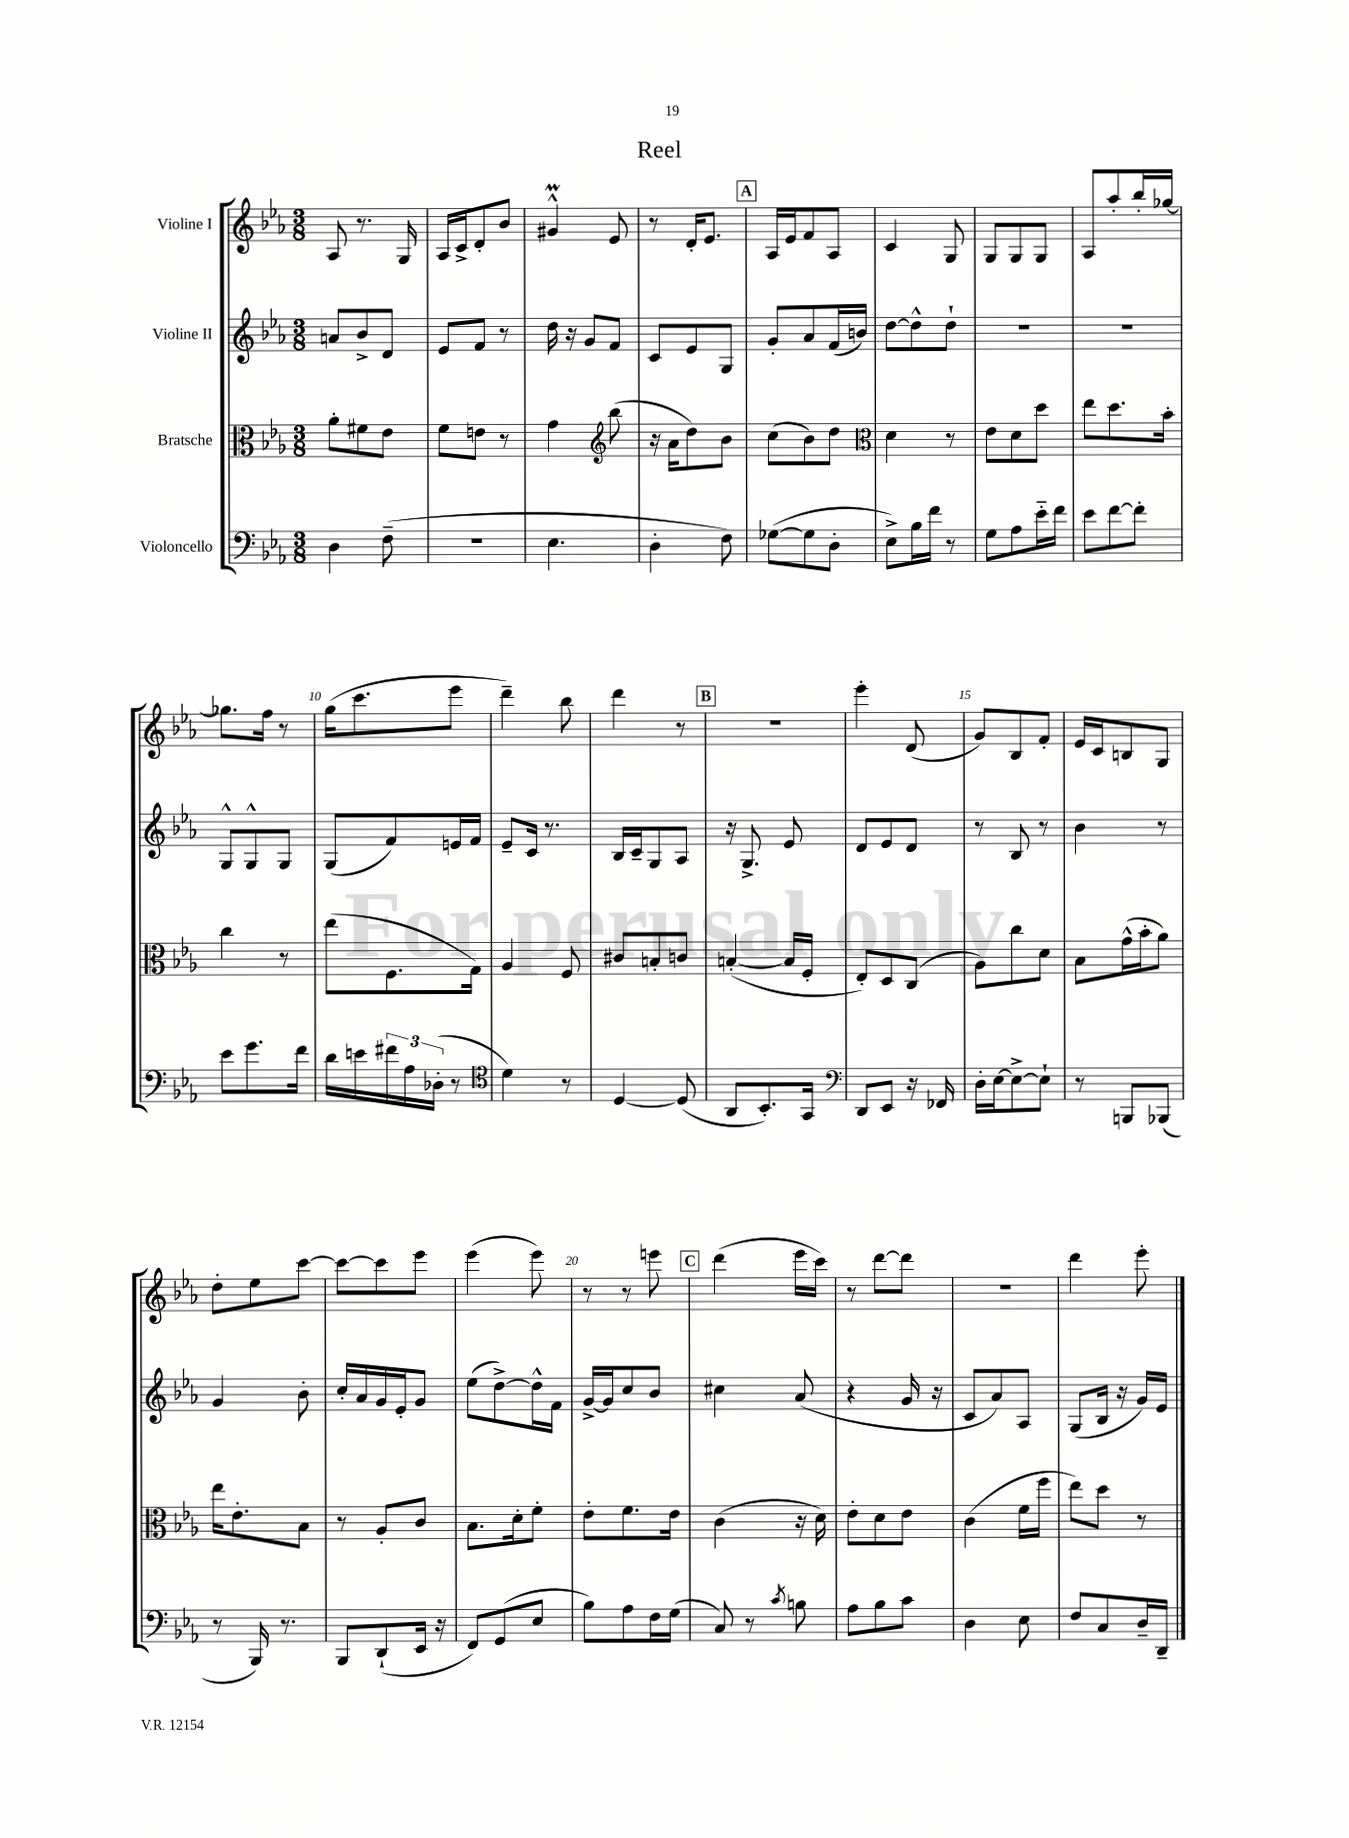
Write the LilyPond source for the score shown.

\header { title = "Reel" }
<<
\new StaffGroup <<
\new Staff = "s0" \with { instrumentName = "Violine I" } {
    \clef treble \key ees \major \numericTimeSignature \time 3/8
    aes8 r8. g16 |
    aes16 c'16-> d'8-. bes'8 |
    gis'4-^\prall ees'8 |
    r8 d'16-. ees'8. |
    \mark \markup { \box "A" } aes16 ees'16 f'8 aes8 |
    c'4 g8 |
    g8 g8 g8 |
    aes8 aes''8-. bes''16-. ges''16~ |
    ges''8. f''16 r8 |
    g''16( c'''8. ees'''8 |
    d'''4--) bes''8 |
    d'''4 r8 |
    \mark \markup { \box "B" } r4. |
    ees'''4-. d'8( |
    g'8) bes8 f'8-. |
    ees'16 c'16 b8 g8 |
    d''8-. ees''8 c'''8~ |
    c'''8~ c'''8 ees'''8 |
    ees'''4( ees'''8) |
    r8 r8 e'''8 |
    \mark \markup { \box "C" } d'''4( ees'''16 c'''16) |
    r8 d'''8~ d'''8 |
    R4. |
    d'''4 ees'''8-. \bar "|." |
}
\new Staff = "s1" \with { instrumentName = "Violine II" } {
    \clef treble \key ees \major \numericTimeSignature \time 3/8
    a'8 bes'8-> d'8 |
    ees'8 f'8 r8 |
    d''16 r16 g'8 f'8 |
    c'8 ees'8 g8 |
    \mark \markup { \box "A" } g'8-. aes'8 f'16( b'16) |
    d''8~ d''8-^ d''8-! |
    R4. |
    R4. |
    g8-^ g8-^ g8 |
    g8( f'8) e'16 f'16 |
    ees'8-- c'16 r8. |
    bes16 c'16-- g8 aes8 |
    \mark \markup { \box "B" } r16 g8.-> ees'8 |
    d'8 ees'8 d'8 |
    r8 bes8 r8 |
    bes'4 r8 |
    g'4 bes'8-. |
    c''16-. aes'16 g'16 ees'16-. g'8 |
    ees''8( d''8~->) d''16-^ f'16 |
    g'16~-> g'16 c''8 bes'8 |
    \mark \markup { \box "C" } cis''4 aes'8( |
    r4 g'16 r16 |
    c'8 aes'8) aes8 |
    g8( bes16 r16 g'16) ees'16 \bar "|." |
}
\new Staff = "s2" \with { instrumentName = "Bratsche" } {
    \clef alto \key ees \major \numericTimeSignature \time 3/8
    aes'8-. fis'8 ees'8 |
    f'8 e'8 r8 |
    g'4 \clef treble bes''8( |
    r16 aes'16 d''8) bes'8 |
    \mark \markup { \box "A" } c''8( bes'8) d''8 |
    \clef alto d'4 r8 |
    ees'8 d'8 d''8 |
    ees''8 d''8. bes'16-. |
    c''4 r8 |
    ees''8( f8. g16) |
    aes4 f8 |
    cis'8 b8-. c'8 |
    \mark \markup { \box "B" } b4~-.( b16 f16-. |
    ees8-.) d8 c8( |
    aes8) c''8 d'8 |
    bes8 g'16-^( bes'16-. aes'8) |
    ees''16 ees'8.-. bes8 |
    r8 aes8-. c'8 |
    bes8. d'16-. f'8-. |
    ees'8-. f'8. ees'16 |
    \mark \markup { \box "C" } c'4( r16 d'16) |
    ees'8-. d'8 ees'8 |
    c'4( f'16 f''16 |
    ees''8) d''8 r8 \bar "|." |
}
\new Staff = "s3" \with { instrumentName = "Violoncello" } {
    \clef bass \key ees \major \numericTimeSignature \time 3/8
    d4 f8--( |
    R4. |
    ees4. |
    d4-. f8) |
    \mark \markup { \box "A" } ges8~( ges8 d8-. |
    ees8->) bes16 f'16 r8 |
    g8 aes8 ees'16-_ f'16 |
    ees'8 f'8~ f'8-. |
    ees'8 g'8. f'16 |
    d'16 e'16 \tuplet 3/2 { fis'16 aes16 des16-.( } r8 |
    \clef tenor d'4) r8 |
    d4~ d8( |
    \mark \markup { \box "B" } aes,8 bes,8.-.) g,16 |
    \clef bass d,8 ees,8 r16 fes,16 |
    d16-. ees16~ ees8~-> ees8-! |
    r8 b,,8 bes,,8( |
    r8 bes,,16) r8. |
    bes,,8 d,8-!( ees,16 r16 |
    f,8) g,8( ees8 |
    bes8) aes8 f16 g16( |
    \mark \markup { \box "C" } c8) r8 \acciaccatura { c'8 } b8 |
    aes8 bes8 c'8 |
    d4 ees8 |
    f8 c8 d16-- d,16-- \bar "|." |
}
>>
>>
\layout { \context { \Score \override BarNumber.break-visibility = ##(#f #t #t) barNumberVisibility = #(every-nth-bar-number-visible 5) } }
